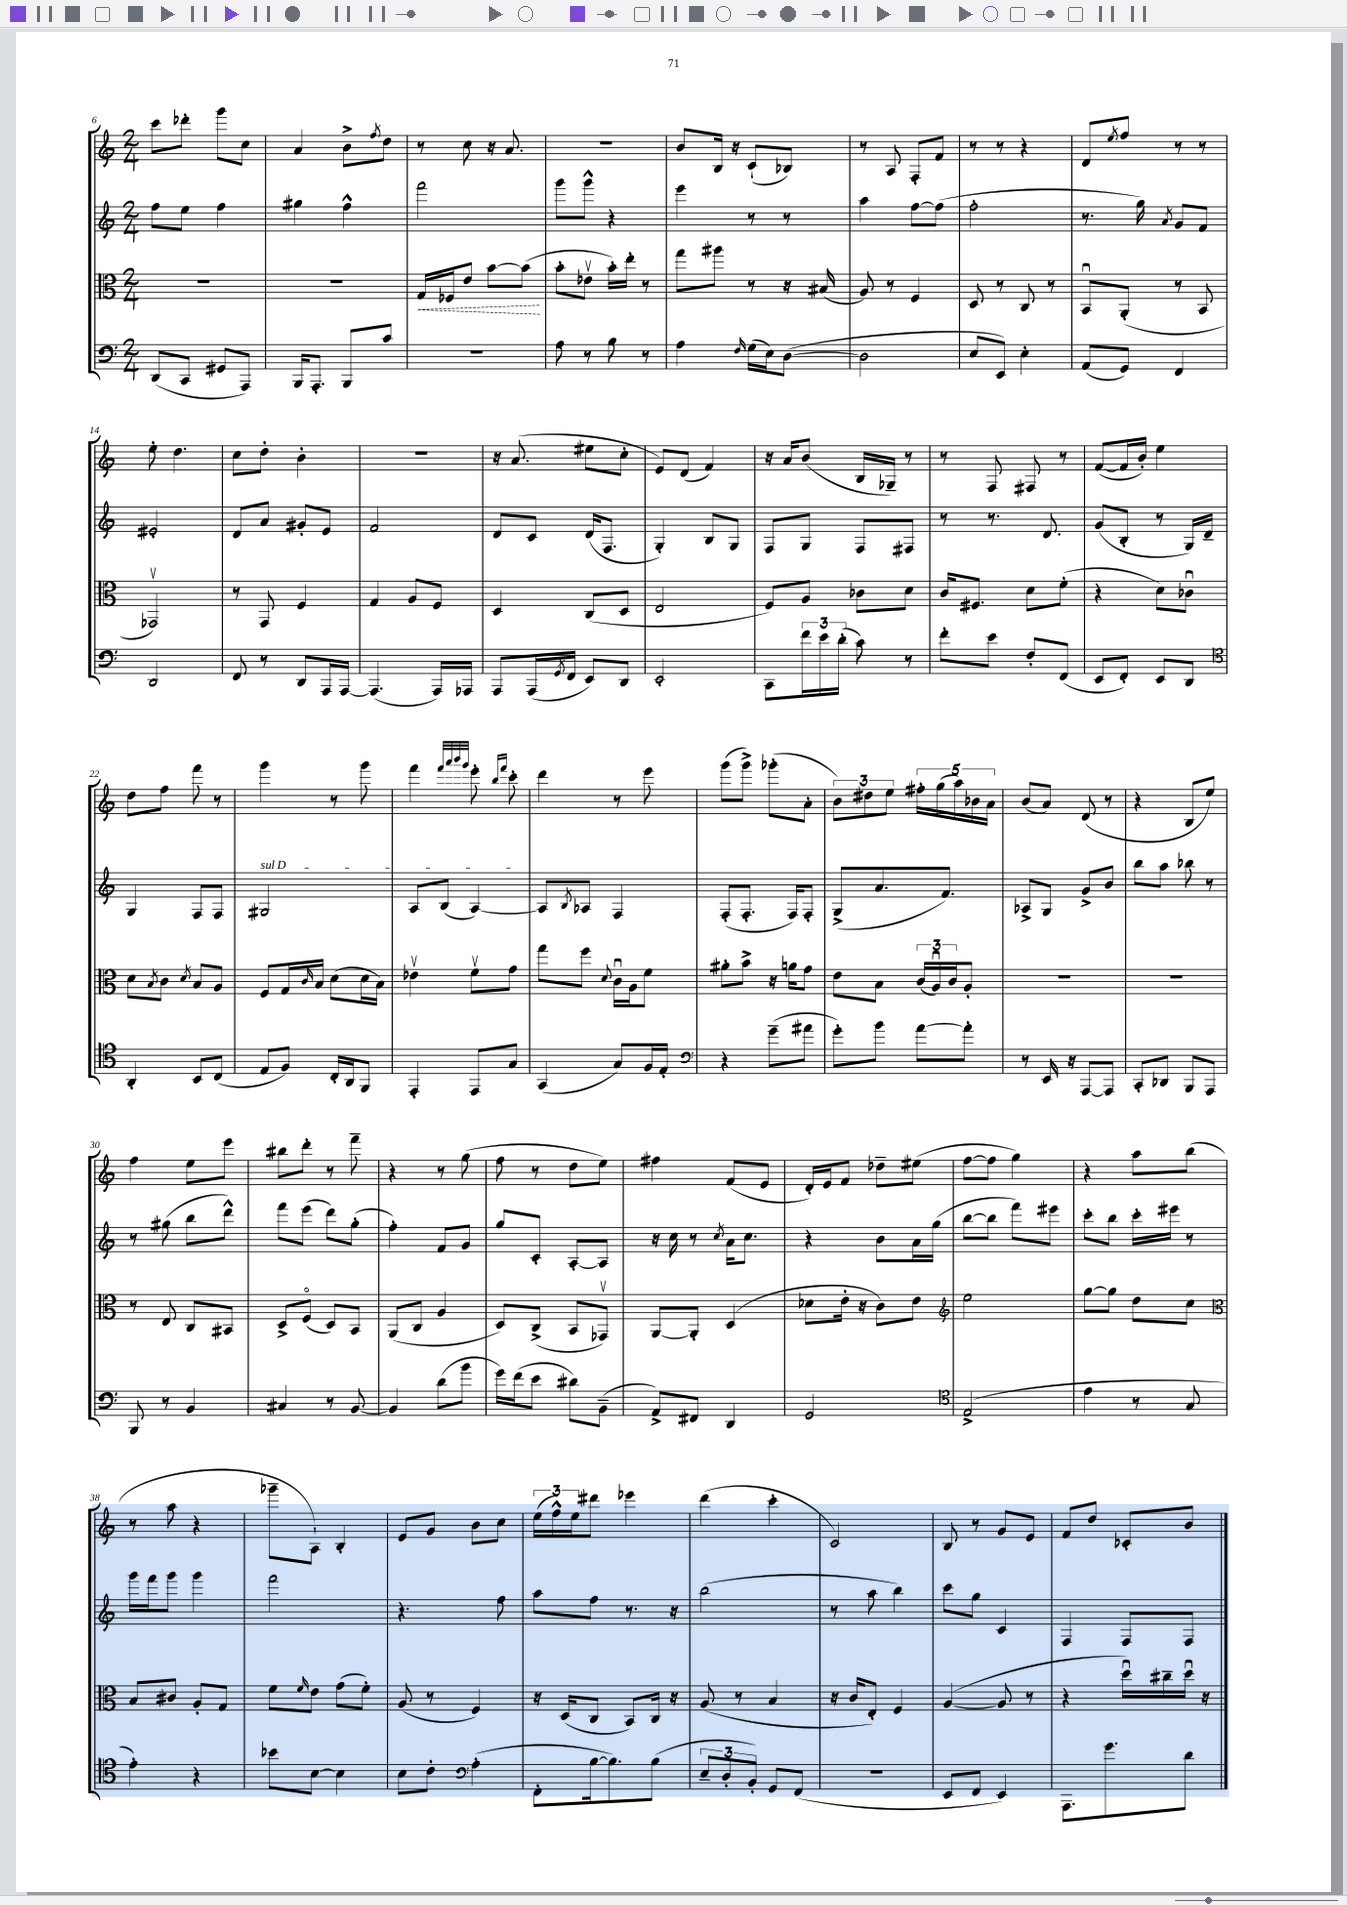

**kern	**kern	**dynam	**kern	**kern
*part4	*part3	*part3	*part2	*part1
*staff4	*staff3	*staff3	*staff2	*staff1
*clefF4	*clefC3	*	*clefG2	*clefG2
*k[]	*k[]	*	*k[]	*k[]
*M2/4	*M2/4	*	*M2/4	*M2/4
=6	=6	=6	=6	=6
(8DD/L	2r	.	8ff\L	8ccc\L
8CC/J	.	.	8ee\J	8ddd-X'\J
8GG#X/L	.	.	4ff\	8ggg\L
8AAA/J)	.	.	.	8cc\J
=7	=7	=7	=7	=7
16BBB/KL	2r	.	4gg#X\	4a/
8.AAA'/J	.	.	.	.
8BBB/L	.	.	4ff^^\	8b^\L
.	.	.	.	8qff/
8c/J	.	.	.	8dd\J
=8	=8	=8	=8	=8
!	!	!LO:HP:b	!	!
2r	16G/LL	<	2fff\	8r
.	16F-X/J	.	.	.
.	8e/J	.	.	8cc\
.	[8b\L	.	.	16r
.	.	.	.	8.a/
.	(8b\J]	.	.	.
.	.	[	.	.
=9	=9	=9	=9	=9
8A\	8b'\L	.	8ggg\L	2r
8r	8e-Xv\J	.	8ggg^^\J	.
8B\	16b'\LL)	.	4r	.
.	16ee'\JJ	.	.	.
8r	8r	.	.	.
=10	=10	=10	=10	=10
4A\	8gg\L	.	4eee\	8b/L
.	8aa#X\J	.	.	16B/Jk
.	.	.	.	16r
16qqF/	.	.	.	.
(16G\LL	8r	.	8r	(8c`/L
16E\J)	.	.	.	.
([8D\J	16r	.	8r	8B-X/J)
.	(16B#X/	.	.	.
=11	=11	=11	=11	=11
2D\]	8A/)	.	4aa\	8r
.	8r	.	.	8A/
.	4F/	.	[8ff\L	8F'/L
.	.	.	(8ff\J]	8f/J
=12	=12	=12	=12	=12
8E/L	8D/	.	2ff'\	8r
8EE/J)	8r	.	.	8r
4E'\	8C/	.	.	4r
.	8r	.	.	.
=13	=13	=13	=13	=13
(8AA/L	8BBu/L	.	8.r	8d/L
.	.	.	.	8qee/
8GG/J)	(8AA'/J	.	.	8ff/J
.	.	.	16gg\)	.
.	.	.	8qa/	.
4FF/	8r	.	8g/L	8r
.	8BB/	.	8f/J	8r
!!LO:LB:g=z
=14	=14	=14	=14	=14
2DD/	2GG-Xv/)	.	2e#X'/	8ee'\
.	.	.	.	4.dd\
=15	=15	=15	=15	=15
8FF/	8r	.	8d/L	8cc\L
8r	8GG/	.	8a/J	8dd'\J
8DD/L	4F/	.	8g#X'/L	4b'\
16AAA/L	.	.	8e/J	.
[16AAA/JJ	.	.	.	.
=16	=16	=16	=16	=16
(4.AAA/]	4G/	.	2f/	2r
.	8A/L	.	.	.
16AAA/LL)	8F/J	.	.	.
16AAA-X/JJ	.	.	.	.
=17	=17	=17	=17	=17
8AAA/L	4D/	.	8d/L	16r
.	.	.	.	(8.a/
(16AAA/L	.	.	8c/J	.
8qGG/	.	.	.	.
16FF/JJ	.	.	.	.
8EE/L)	(8C/L	.	(16d/KL	8ee#X\L
.	.	.	8.F/J	.
8DD/J	8D/J	.	.	8cc'\J
=18	=18	=18	=18	=18
2EE'/	2E/	.	4G'/)	8e/L)
.	.	.	.	(8d/J
.	.	.	8B/L	4f/)
.	.	.	8G/J	.
=19	=19	=19	=19	=19
8CC\L	8F/L)	.	8F/L	16r
.	.	.	.	16a/KL
24f\L	8A/J	.	8G/J	(8b/J
24e\	.	.	.	.
(24d'\JJ	.	.	.	.
8c\)	8c-X\L	.	8F/L	16B/LL
.	.	.	.	16G-X~/JJ)
8r	8d\J	.	8F#X/J	8r
=20	=20	=20	=20	=20
8f'\L	16c/KL	.	8r	8r
.	8.F#X/J	.	.	.
8e\J	.	.	8.r	8F/
8F'/L	8d\L	.	.	8F#X/
.	.	.	8.d/	.
(8FF/J	(8f'\J	.	.	8r
=21	=21	=21	=21	=21
8EE/L	4r	.	(8g/L	([8f/L
8FF'/J)	.	.	8B'/J	16f/L]
.	.	.	.	16b'/JJ)
8EE/L	8d\L)	.	8r	4ee\
8DD/J	8c-Xu\J	.	16G/LL)	.
.	.	.	16d~/JJ	.
!!LO:LB:g=z
=22	=22	=22	=22	=22
*clefC4	*	*	*	*
4AA'/	8d\L	.	4G/	8dd\L
.	8qB/	.	.	.
.	8c\J	.	.	8ff\J
.	8qd/	.	.	.
8BB/L	8B/L	.	8F/L	8fff\
(8C/J	8A/J	.	8F/J	8r
=23	=23	=23	=23	=23
!	!	!	!LO:TX:a:i:t=sul D	!
8E/L	8F/L	.	2G#X/	4ggg\
8F/J)	16G/L	.	.	.
.	16qqc/	.	.	.
.	16B/JJ	.	.	.
16C'/LL	(8d\L	.	.	8r
16AA/J	.	.	.	.
8FF/J	16d\L	.	.	8ggg\
.	16B\JJ)	.	.	.
=24	=24	=24	=24	=24
4EE'/	4e-Xv\	.	8A/L	4fff\
.	.	.	(8B/J	.
.	.	.	.	32qqfff/LLL
.	.	.	.	32qqaaa/
.	.	.	.	32qqbbb/
.	.	.	.	32qqggg/JJJ
8EE/L	8fv\L	.	[4A/)	8eee'\
.	.	.	.	16qqbb/LL
.	.	.	.	16qqfff/JJ
8G/J	8g\J	.	.	8ccc'\
=25	=25	=25	=25	=25
(4GG/	8gg\L	.	8A/L]	4ddd\
.	.	.	8qB/	.
.	8ff\J	.	8A-X/J	.
.	8qqd/	.	.	.
8G/L)	16cu\LL	.	4F/	8r
.	16A\J	.	.	.
16F/L	8f\J	.	.	8eee\
16E'/JJ	.	.	.	.
=26	=26	=26	=26	=26
*clefF4	*	*	*	*
4r	8a#X'\L	.	(8F'/L	(8ggg\L
.	8b^\J	.	8.F'/J	8ggg^\J)
(8g~\L	16r	.	.	(8ggg-X'\L
.	16an\KL	.	16F/KL)	.
8a#X\J	8g\J	.	8F'/J	8a'\J
=27	=27	=27	=27	=27
8g'\L)	8e\L	.	(8G^/L	12b\L)
.	.	.	.	12dd#X\
8b\J	8B\J	.	8.a/	.
.	.	.	.	12ee\J
[8a\L	(24c/LL	.	.	20ff#X'\LL
.	24Au/)	.	.	.
.	.	.	.	(20gg\
.	.	.	8.f/J)	.
.	24c/J	.	.	.
.	.	.	.	20aa\)
8a'\J]	8A'/J	.	.	.
.	.	.	.	20b-X\
.	.	.	.	20a\JJ
=28	=28	=28	=28	=28
8r	2r	.	8A-X^/L	(8b/L
16EE/	.	.	8G/J	8a/J)
16r	.	.	.	.
[8AAA/L	.	.	8g^/L	(8d/
8AAA/J]	.	.	8b/J	8r
=29	=29	=29	=29	=29
8CC'/L	2r	.	8bb\L	4r
8DD-X/J	.	.	8aa\J	.
8BBB/L	.	.	8bb-X\	8B/L
8AAA/J	.	.	8r	8ee/J)
!!LO:LB:g=z
=30	=30	=30	=30	=30
8BBB/	8r	.	8r	4ff\
8r	8E/	.	(8gg#X\	.
4BB/	8C/L	.	8bb\L	8ee\L
.	8BB#X/J	.	8ddd^^\J)	8eee\J
=31	=31	=31	=31	=31
4C#X/	8D^/L	.	8fff\L	8bb#X\L
.	(8F/J	.	(8eee\J	8ddd'\J
8r	8D/L)	.	8ddd\L)	8r
[8BB/	8BB/J	.	(8gg'\J	8fff~\
=32	=32	=32	=32	=32
4BB/]	(8AA/L	.	4ff'\)	4r
.	8C/J	.	.	.
(8d\L	4A/	.	8f/L	8r
8b\J	.	.	8g/J	(8gg\
=33	=33	=33	=33	=33
16g\LL)	8D/L)	.	8gg/L	8ff\
(16f\J	.	.	.	.
8e\J	(8C^/J	.	8c'/J	8r
8d#X\L)	8BB/L	.	[8A'/L	8dd\L
(8BB~\J	8GG-Xv/J)	.	8A/J]	8ee\J)
=34	=34	=34	=34	=34
8AA^/L)	[8AA/L	.	16r	4ff#X\
.	.	.	16cc\	.
8FF#X/J	8AA'/J]	.	8r	.
.	.	.	8qcc/	.
4DD/	(4D/	.	16a\KL	(8f/L
.	.	.	8.cc\J	.
.	.	.	.	8e/J
=35	=35	=35	=35	=35
2GG/	8d-X\L	.	4r	16d'/LL)
.	.	.	.	16e/J
.	16e'\Jk	.	.	8f/J
.	16r	.	.	.
.	8c\L)	.	8b\L	8dd-X~\L
.	8e\J	.	16a\L	(8ee#X\J
.	.	.	(16gg\JJ	.
=36	=36	=36	=36	=36
*clefC4	*clefG2	*	*	*
(2E^/	2ee\	.	[8bb\L	[8ff\L
.	.	.	8bb\J]	8ff\J]
.	.	.	8fff\L)	4gg\)
.	.	.	8eee#X\J	.
=37	=37	=37	=37	=37
4e\	[8gg\L	.	8ccc'\L	4r
.	8gg\J]	.	8bb\J	.
8r	8dd\L	.	16ccc'\LL	8aa\L
.	.	.	16eee#X\JJ	.
8G/	8cc\J	.	8r	(8bb\J
!!LO:LB:g=z
=38	=38	=38	=38	=38
*	*clefC3	*	*	*
4e'\)	8B/L	.	16ggg\LL	8r
.	.	.	16fff\J	.
.	8c#X/J	.	8ggg\J	8aa\
4r	8A'/L	.	4ggg\	4r
.	8G/J	.	.	.
=39	=39	=39	=39	=39
8b-X\L	8f\L	.	2fff\	8ggg-X~\L
.	16qqf/	.	.	.
[8B\J	8e\J	.	.	8A`\J)
4B\]	(8g\L	.	.	4B'/
.	8f'\J)	.	.	.
=40	=40	=40	=40	=40
8B\L	(8A/	.	4.r	8e/L
8c'\J	8r	.	.	8g/J
*clefF4	*	*	*	*
(4A'\	4F/)	.	.	8b\L
.	.	.	8ff\	8cc\J
=41	=41	=41	=41	=41
8FF'\L	16r	.	8aa\L	(24ee\LL
.	.	.	.	24ff^^\)
.	(16D/KL	.	.	.
.	.	.	.	24ee\J
[16B\k	8C/J	.	8ff\J	8ddd#X\J
8.B\])	.	.	.	.
.	8BB/L)	.	8.r	4eee-X\
(8B\J	16C/Jk	.	.	.
.	16r	.	16r	.
=42	=42	=42	=42	=42
12E~/L	(8A/	.	(2bb\	(4ddd\
12D'/	.	.	.	.
.	8r	.	.	.
12BB'/J)	.	.	.	.
8GG/L	4B/	.	.	4ccc'\
(8FF/J	.	.	.	.
=43	=43	=43	=43	=43
2r	16r	.	8r	2c/)
.	16c/KL	.	.	.
.	8E'/J)	.	8aa\	.
.	4F/	.	4bb\)	.
=44	=44	=44	=44	=44
8EE/L	([4A/	.	8ccc\L	8B/
8FF/J	.	.	8gg\J	8r
4EE/)	8A/]	.	4c/	8g/L
.	8r	.	.	8e/J
=45	=45	=45	=45	=45
8.AAA\L	4r	.	4F/	8f/L
.	.	.	.	8dd/J
8.g\	.	.	.	.
.	16ddu\LL)	.	8F/L	8c-X'/L
.	16cc#X~\	.	.	.
8d\J	16ddu\JJ	.	8F/J	8b/J
.	16r	.	.	.
==	==	==	==	==
*-	*-	*-	*-	*-
